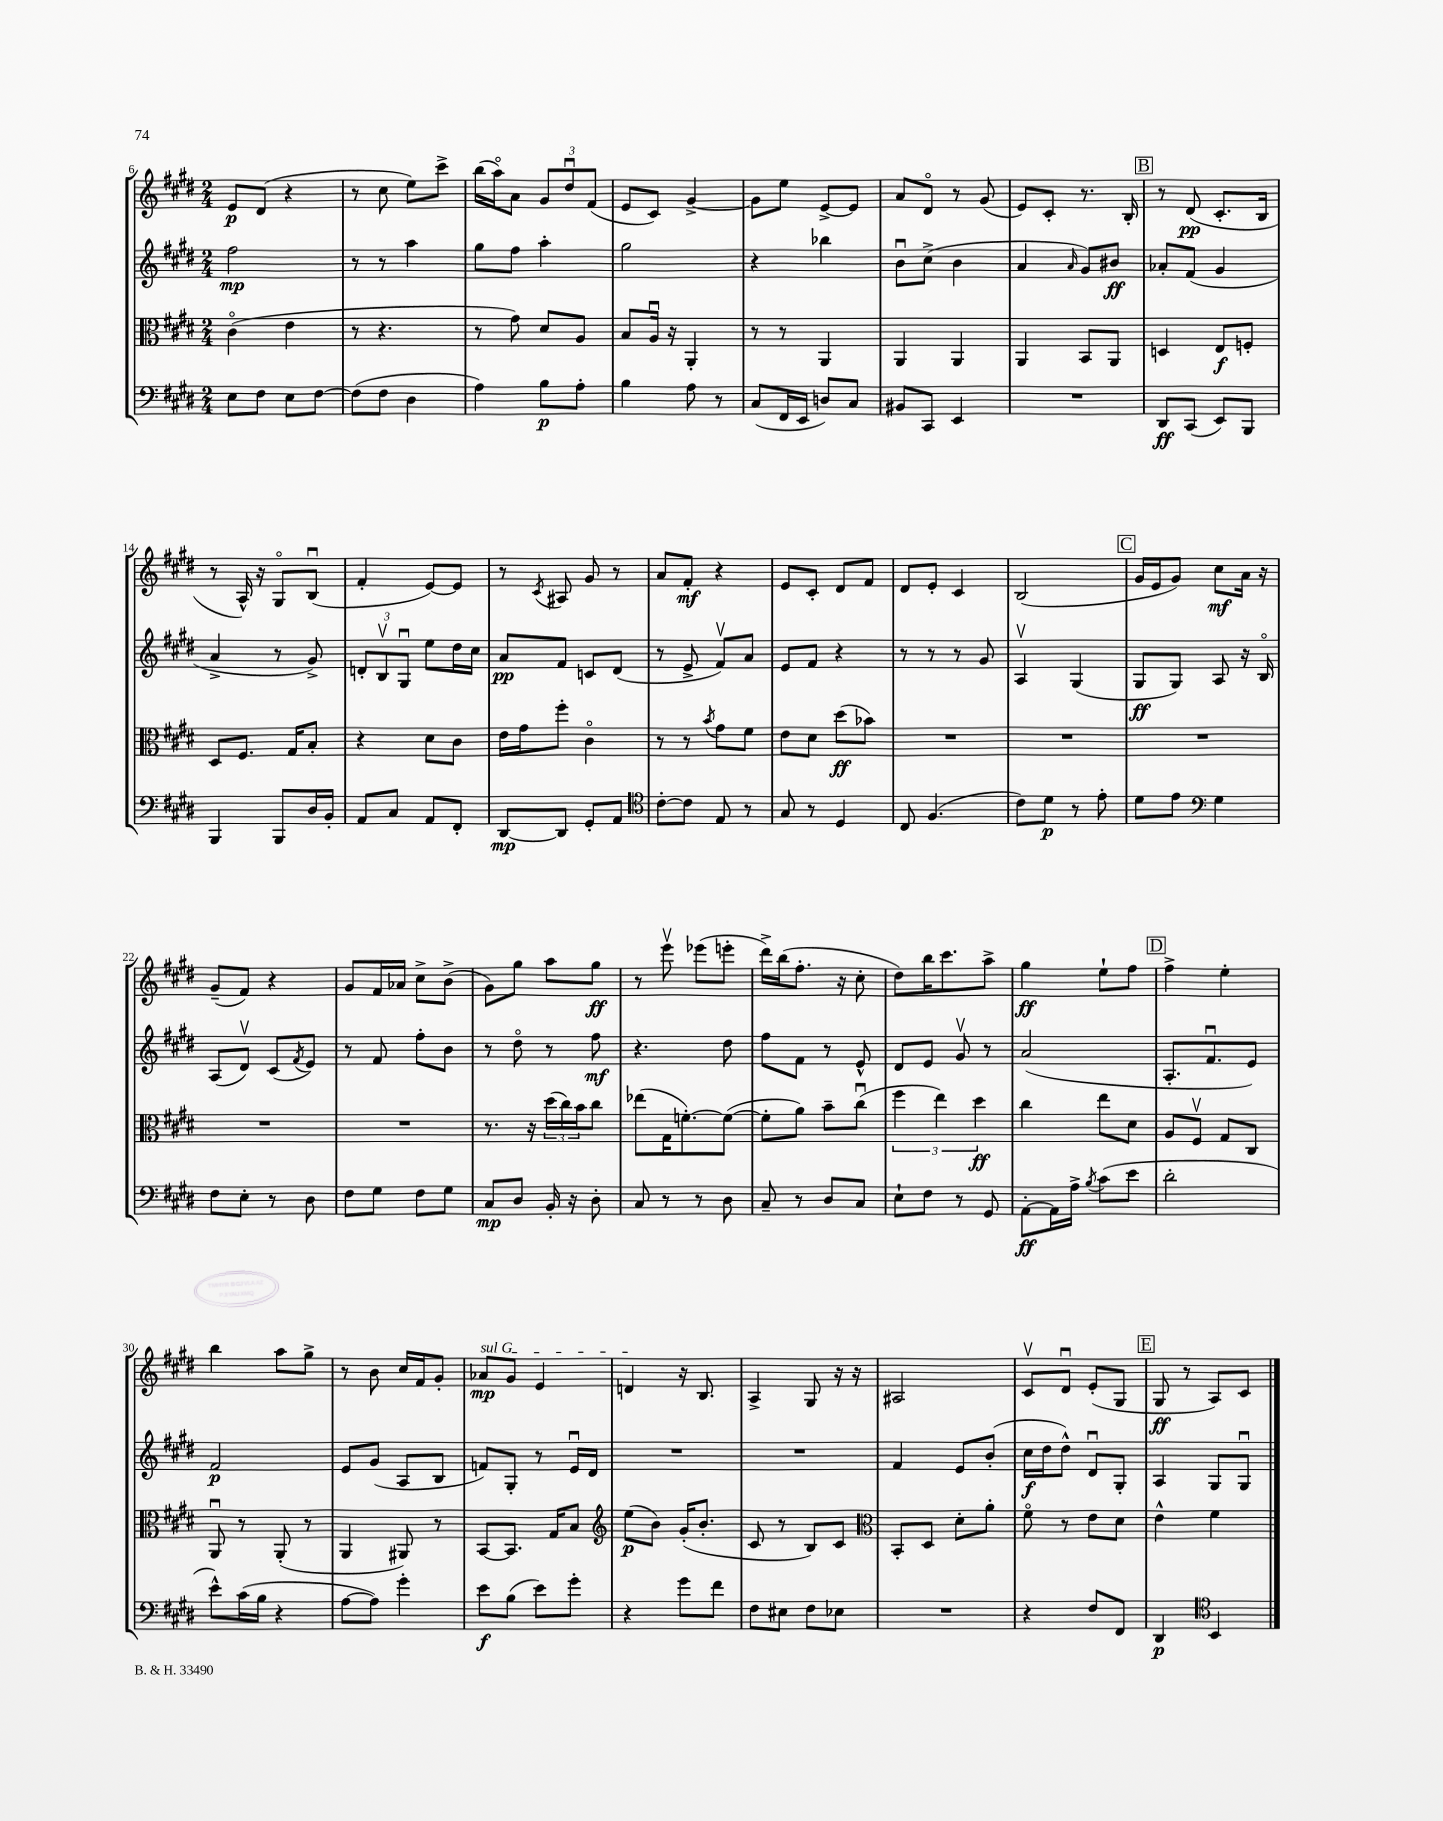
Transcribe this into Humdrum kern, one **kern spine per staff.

**kern	**dynam	**kern	**dynam	**kern	**dynam	**kern	**dynam
*part4	*part4	*part3	*part3	*part2	*part2	*part1	*part1
*staff4	*staff4	*staff3	*staff3	*staff2	*staff2	*staff1	*staff1
*clefF4	*	*clefC3	*	*clefG2	*	*clefG2	*
*k[f#c#g#d#]	*	*k[f#c#g#d#]	*	*k[f#c#g#d#]	*	*k[f#c#g#d#]	*
*M2/4	*	*M2/4	*	*M2/4	*	*M2/4	*
=6	=6	=6	=6	=6	=6	=6	=6
8E\L	.	(4c#\	.	2ff#\	mp	8e/L	p
8F#\J	.	.	.	.	.	(8d#/J	.
8E\L	.	4e\	.	.	.	4r	.
[8F#\J	.	.	.	.	.	.	.
=7	=7	=7	=7	=7	=7	=7	=7
(8F#\L]	.	8r	.	8r	.	8r	.
8F#\J	.	4.r	.	8r	.	8cc#\	.
4D#\	.	.	.	4aa\	.	8ee\L)	.
.	.	.	.	.	.	8ccc#^\J	.
=8	=8	=8	=8	=8	=8	=8	=8
4A\)	.	8r	.	8gg#\L	.	(16bb\LL	.
.	.	.	.	.	.	16aa\J)	.
.	.	8g#\)	.	8ff#\J	.	8a\J	.
8B\L	p	8d#/L	.	4aa'\	.	12g#/L	.
.	.	.	.	.	.	12dd#u/	.
8A'\J	.	8A/J	.	.	.	.	.
.	.	.	.	.	.	(12f#/J	.
=9	=9	=9	=9	=9	=9	=9	=9
4B\	.	8B/L	.	2gg#\	.	8e/L	.
.	.	16Au/Jk	.	.	.	8c#/J)	.
.	.	16r	.	.	.	.	.
8A\	.	4AA'/	.	.	.	[4g#^/	.
8r	.	.	.	.	.	.	.
=10	=10	=10	=10	=10	=10	=10	=10
(8C#/L	.	8r	.	4r	.	8g#\L]	.
16FF#/L	.	8r	.	.	.	8ee\J	.
16EE/JJ	.	.	.	.	.	.	.
8Dn/L)	.	4AA/	.	4bb-X\	.	[8e^/L	.
8C#/J	.	.	.	.	.	8e/J]	.
=11	=11	=11	=11	=11	=11	=11	=11
8BB#X/L	.	4AA/	.	8bu\L	.	8a/L	.
8CC#/J	.	.	.	(8cc#^\J	.	8d#/J	.
4EE/	.	4AA/	.	4b\	.	8r	.
.	.	.	.	.	.	(8g#/	.
=12	=12	=12	=12	=12	=12	=12	=12
2r	.	4AA/	.	4a/	.	8e/L)	.
.	.	.	.	.	.	8c#'/J	.
.	.	.	.	16qqa/	.	.	.
.	.	8BB/L	.	8g#/L)	.	8.r	.
.	.	8AA/J	.	8b#X/J	ff	.	.
.	.	.	.	.	.	16B'/	.
!!LO:REH:place=s1:t=B
=13	=13	=13	=13	=13	=13	=13	=13
8DD#/L	ff	4Dn/	.	8a-X'/L	.	8r	.
(8CC#/J	.	.	.	(8f#/J	.	(8d#/	pp
8EE/L)	.	8E/L	f	4g#/	.	8.c#'/L	.
8BBB/J	.	8Fn'/J	.	.	.	.	.
.	.	.	.	.	.	16B/Jk	.
!!LO:LB:g=z
=14	=14	=14	=14	=14	=14	=14	=14
4BBB/	.	8D#/L	.	4a^/	.	8r	.
.	.	8.F#/J	.	.	.	16A^^/)	.
.	.	.	.	.	.	16r	.
8BBB/L	.	.	.	8r	.	8G#/L	.
.	.	16G#/KL	.	.	.	.	.
16D#/L	.	8B'/J	.	8g#^/)	.	(8Bu/J	.
16BB'/JJ	.	.	.	.	.	.	.
=15	=15	=15	=15	=15	=15	=15	=15
8AA/L	.	4r	.	12dn'/L	.	4f#'/	.
.	.	.	.	12Bv/	.	.	.
8C#/J	.	.	.	.	.	.	.
.	.	.	.	12G#u/J	.	.	.
8AA/L	.	8d#\L	.	8ee\L	.	[8e/L)	.
8FF#'/J	.	8c#\J	.	16dd#\L	.	8e/J]	.
.	.	.	.	16cc#\JJ	.	.	.
=16	=16	=16	=16	=16	=16	=16	=16
[8DD#/L	mp	16e\LL	.	8a/L	pp	8r	.
.	.	16g#\J	.	.	.	.	.
.	.	.	.	.	.	8qc#/	.
8DD#/J]	.	8ff#'\J	.	8f#/J	.	8A#X/	.
8GG#'/L	.	4c#\	.	8cn/L	.	8g#/	.
8AA/J	.	.	.	(8d#/J	.	8r	.
=17	=17	=17	=17	=17	=17	=17	=17
*clefC4	*	*	*	*	*	*	*
[8c#'\L	.	8r	.	8r	.	8a/L	.
8c#\J]	.	8r	.	8e^/	.	8f#'/J	mf
.	.	8qb/	.	.	.	.	.
8E/	.	8g#\L	.	8f#v/L)	.	4r	.
8r	.	8f#\J	.	8a/J	.	.	.
=18	=18	=18	=18	=18	=18	=18	=18
8G#/	.	8e\L	.	8e/L	.	8e/L	.
8r	.	8d#\J	.	8f#/J	.	8c#'/J	.
4D#/	.	(8dd#\L	ff	4r	.	8d#/L	.
.	.	8b-X\J)	.	.	.	8f#/J	.
=19	=19	=19	=19	=19	=19	=19	=19
8C#/	.	2r	.	8r	.	8d#/L	.
(4.F#/	.	.	.	8r	.	8e'/J	.
.	.	.	.	8r	.	4c#/	.
.	.	.	.	8g#/	.	.	.
=20	=20	=20	=20	=20	=20	=20	=20
8c#\L)	.	2r	.	4Av/	.	(2B/	.
8d#\J	p	.	.	.	.	.	.
8r	.	.	.	(4G#/	.	.	.
8e'\	.	.	.	.	.	.	.
!!LO:REH:place=s1:t=C
=21	=21	=21	=21	=21	=21	=21	=21
8d#\L	.	2r	.	8G#/L	ff	16g#/LL	.
.	.	.	.	.	.	16e/J	.
8e\J	.	.	.	8G#/J)	.	8g#/J)	.
*clefF4	*	*	*	*	*	*	*
4G#\	.	.	.	8A/	.	8cc#\L	mf
.	.	.	.	16r	.	16a\Jk	.
.	.	.	.	16B/	.	16r	.
!!LO:LB:g=z
=22	=22	=22	=22	=22	=22	=22	=22
8F#\L	.	2r	.	(8A/L	.	(8g#~/L	.
8E'\J	.	.	.	8d#v/J)	.	8f#/J)	.
8r	.	.	.	(8c#/L	.	4r	.
.	.	.	.	8qf#/	.	.	.
8D#\	.	.	.	8e/J)	.	.	.
=23	=23	=23	=23	=23	=23	=23	=23
8F#\L	.	2r	.	8r	.	8g#/L	.
8G#\J	.	.	.	8f#/	.	16f#/L	.
.	.	.	.	.	.	16a-X/JJ	.
8F#\L	.	.	.	8ff#'\L	.	8cc#^\L	.
8G#\J	.	.	.	8b\J	.	(8b^\J	.
=24	=24	=24	=24	=24	=24	=24	=24
8C#/L	mp	8.r	.	8r	.	8g#\L)	.
8D#/J	.	.	.	8dd#\	.	8gg#\J	.
.	.	16r	.	.	.	.	.
16BB'/	.	(24dd#\LL	.	8r	.	8aa\L	.
.	.	24cc#\)	.	.	.	.	.
16r	.	.	.	.	.	.	.
.	.	24b\J	.	.	.	.	.
8D#'\	.	8cc#\J	.	8ff#\	mf	8gg#\J	ff
=25	=25	=25	=25	=25	=25	=25	=25
8C#/	.	(8ee-X\L	.	4.r	.	8r	.
8r	.	16G#\K	.	.	.	8eeev\	.
.	.	[8.fn'\)	.	.	.	.	.
8r	.	.	.	.	.	(8eee-X\L	.
8D#\	.	(8f\J_	.	8dd#\	.	8eeen'\J	.
=26	=26	=26	=26	=26	=26	=26	=26
8C#~/	.	8f'\L]	.	8ff#\L	.	16ddd#^\LL)	.
.	.	.	.	.	.	(16bb\J	.
8r	.	8a\J)	.	8f#\J	.	8.ff#'\J	.
8D#/L	.	8b~\L	.	8r	.	.	.
.	.	.	.	.	.	16r	.
8C#/J	.	(8cc#u\J	.	8e^^/	.	8cc#'\	.
=27	=27	=27	=27	=27	=27	=27	=27
8E`\L	.	6ff#\	.	8d#/L	.	8dd#\L)	.
8F#\J	.	.	.	8e/J	.	16bb\K	.
.	.	6ee\)	.	.	.	.	.
.	.	.	.	.	.	8.ccc#\	.
8r	.	.	.	8g#v/	.	.	.
.	.	6dd#\	ff	.	.	.	.
8GG#/	.	.	.	8r	.	8aa^\J	.
=28	=28	=28	=28	=28	=28	=28	=28
[8AA'\L	ff	4cc#\	.	(2a/	.	4gg#\	ff
16AA\L]	.	.	.	.	.	.	.
16A^\JJ	.	.	.	.	.	.	.
8qB/	.	.	.	.	.	.	.
(8c#\L	.	8ee\L	.	.	.	8ee`\L	.
8e\J	.	8d#\J	.	.	.	8ff#\J	.
!!LO:REH:place=s1:t=D
=29	=29	=29	=29	=29	=29	=29	=29
2d#'\	.	8A/L	.	8.A'/L	.	4ff#^\	.
.	.	8F#v/J	.	.	.	.	.
.	.	.	.	8.f#u/	.	.	.
.	.	8G#/L	.	.	.	4ee'\	.
.	.	8C#/J	.	8e/J)	.	.	.
!!LO:LB:g=z
=30	=30	=30	=30	=30	=30	=30	=30
8e^^\L)	.	8AAu/	.	2f#/	p	4bb\	.
(16c#\L	.	8r	.	.	.	.	.
16B\JJ	.	.	.	.	.	.	.
4r	.	(8AA'/	.	.	.	8aa\L	.
.	.	8r	.	.	.	8gg#^\J	.
=31	=31	=31	=31	=31	=31	=31	=31
[8A\L	.	4AA/	.	8e/L	.	8r	.
8A\J])	.	.	.	(8g#/J	.	8b\	.
4g#'\	.	8AA#X/)	.	8A/L	.	16cc#/LL	.
.	.	.	.	.	.	16f#/J	.
.	.	8r	.	8B/J	.	8g#'/J	.
=32	=32	=32	=32	=32	=32	=32	=32
!	!	!	!	!	!	!LO:TX:a:i:t=sul G	!
8e\L	f	[8BB/L	.	8fn/L)	.	8a-X/L	mp
(8B\J	.	8.BB/J]	.	8G#'/J	.	8g#/J	.
8e\L)	.	.	.	8r	.	4e/	.
.	.	16G#/KL	.	.	.	.	.
8g#'\J	.	8B/J	.	16eu/LL	.	.	.
.	.	.	.	16d#/JJ	.	.	.
=33	=33	=33	=33	=33	=33	=33	=33
*	*	*clefG2	*	*	*	*	*
4r	.	(8ee\L	p	2r	.	4dn/	.
.	.	8b\J)	.	.	.	.	.
8g#\L	.	(16g#'/KL	.	.	.	16r	.
.	.	8.b'/J	.	.	.	8.B/	.
8f#\J	.	.	.	.	.	.	.
=34	=34	=34	=34	=34	=34	=34	=34
8F#\L	.	8c#/	.	2r	.	4A^/	.
8E#X\J	.	8r	.	.	.	.	.
8F#\L	.	8B/L)	.	.	.	8G#/	.
8E-X\J	.	8c#/J	.	.	.	16r	.
.	.	.	.	.	.	16r	.
=35	=35	=35	=35	=35	=35	=35	=35
*	*	*clefC3	*	*	*	*	*
2r	.	8BB'/L	.	4f#/	.	2A#X/	.
.	.	8D#/J	.	.	.	.	.
.	.	8d#'\L	.	8e/L	.	.	.
.	.	8a'\J	.	(8b'/J	.	.	.
=36	=36	=36	=36	=36	=36	=36	=36
4r	.	8f#\	.	16cc#\LL	f	8c#v/L	.
.	.	.	.	16dd#\J	.	.	.
.	.	8r	.	8dd#^^\J)	.	8d#u/J	.
8F#/L	.	8e\L	.	8d#u/L	.	(8e'/L	.
8FF#/J	.	8d#\J	.	8G#'/J	.	8G#/J	.
!!LO:REH:place=s1:t=E
=37	=37	=37	=37	=37	=37	=37	=37
4DD#/	p	4e^^\	.	4A/	.	8G#/	ff
.	.	.	.	.	.	8r	.
*clefC4	*	*	*	*	*	*	*
4BB/	.	4f#\	.	8G#/L	.	8A/L)	.
.	.	.	.	8G#u/J	.	8c#/J	.
==	==	==	==	==	==	==	==
*-	*-	*-	*-	*-	*-	*-	*-
